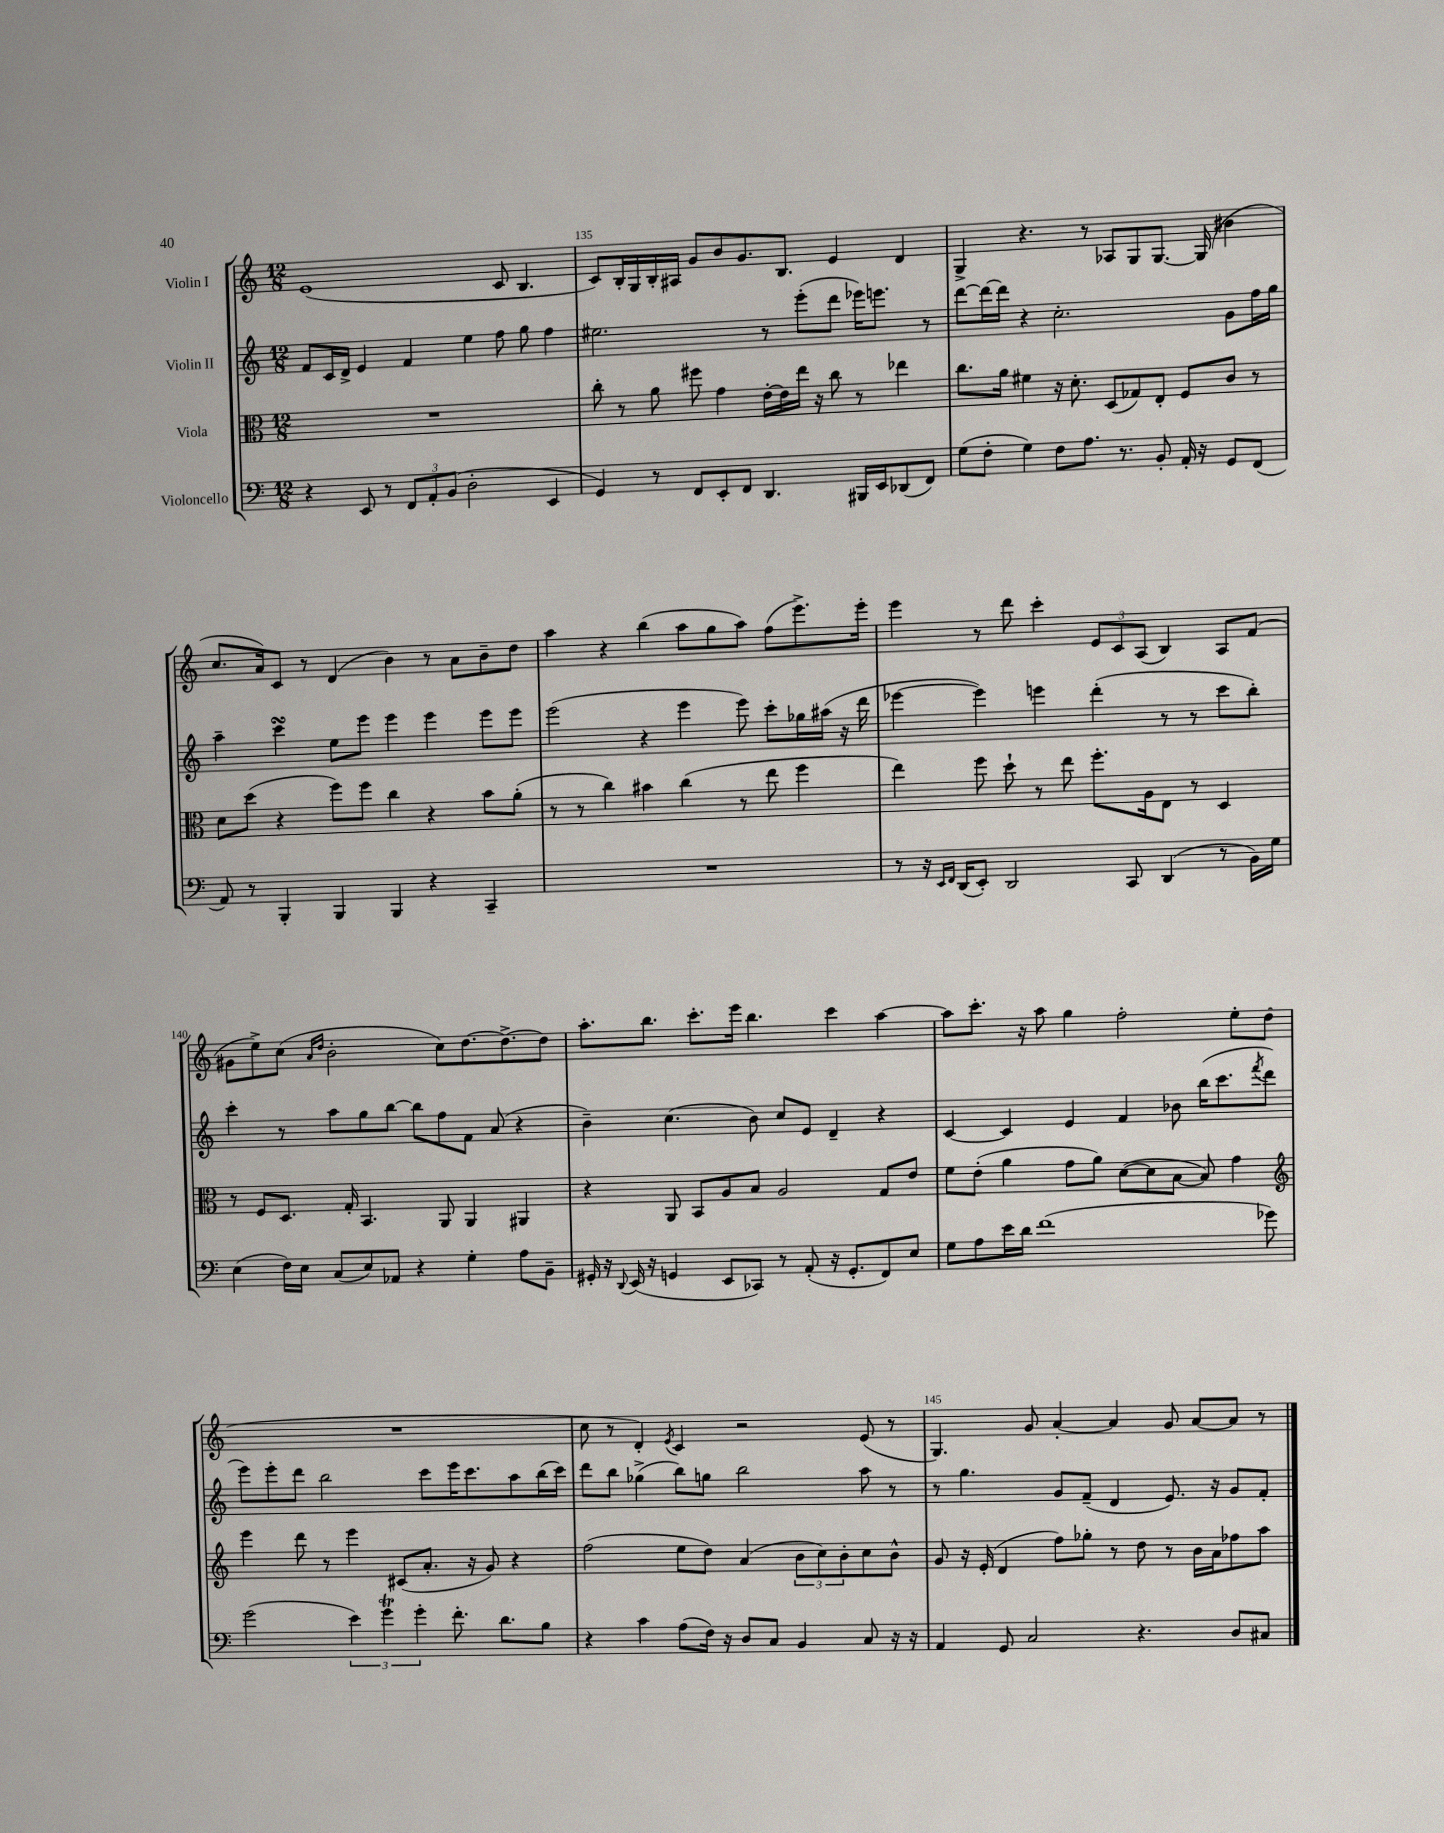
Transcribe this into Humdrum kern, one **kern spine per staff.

**kern	**kern	**kern	**kern
*staff4	*staff3	*staff2	*staff1
*clefF4	*clefC3	*clefG2	*clefG2
*k[]	*k[]	*k[]	*k[]
*M12/8	*M12/8	*M12/8	*M12/8
4r	1.r	8f	(1e
.	.	16c	.
.	.	16d^	.
8EE	.	4e	.
8r	.	.	.
12FF	.	4f	.
12AA'	.	.	.
(12BB	.	.	.
2D'	.	4ee	.
.	.	8ff	8c
.	.	8gg	4.B
4EE	.	4ff	.
=	=	=	=
4GG)	8cc'	2.ee#	8c)
.	8r	.	16B'
.	.	.	16G
8r	8a	.	16B'
.	.	.	16A#
8FF	8ff#	.	8g
8EE'	4g	.	8b
8FF	.	.	8.g
4.DD	[16e'	8r	.
.	16e]	.	8.B
.	16ee	(8eee'	.
.	16r	.	.
.	8cc	8ddd	4e
16BBB#	8r	16eee-)	.
16EE	.	8.eee	.
(8DD-	4ee-	.	4d
8FF)	.	8r	.
=	=	=	=
(8G	8.cc	[8ddd	4G^
8F'	.	16ddd_	.
.	16a	16ddd]	.
4G)	4f#	4r	4.r
8F	16r	2.cc'	.
.	8.d'	.	.
8.A	.	.	8r
.	(8D	.	8A-
8.r	.	.	.
.	8G-)	.	8G
8BB'	8E'	.	[8.G
16AA'	8F	.	.
16r	.	.	(16G]
8GG	8c	8g	4b#
(8FF	8r	16ff	.
.	.	16gg	.
=	=	=	=
8AA)	8d	4aa~	8.cc
8r	(8dd	.	.
.	.	.	16a)
4BBB'	4r	4ccc	8c
.	.	.	8r
4BBB	8ff)	8ee	(4d
.	8ff	8eee	.
4BBB	4cc	4eee	4b)
4r	4r	4eee	8r
.	.	.	8a
4CC~	8b	8eee	8b~
.	(8a'	8eee	8dd
=	=	=	=
1.r	8r	(2eee	4aa
.	8r	.	.
.	4cc)	.	4r
.	4b#	4r	(4bb
.	(4cc	4eee	8aa
.	.	.	8gg
.	8r	8eee)	8aa)
.	8ee	8ccc'	(8ff
.	4ff	16gg-	8.eee^)
.	.	(16aa#	.
.	.	16r	.
.	.	16ddd	16eee'
=	=	=	=
8r	4ee)	[4eee-	4eee
16r	.	.	.
16qqEE	.	.	.
16qqFF	.	.	.
(16DD	.	.	.
8EE')	8ff	4eee-])	8r
2DD	8dd`	.	8ddd
.	8r	4eee	4ccc'
.	8ee	.	.
.	8.ff'	(4ddd'	12e
.	.	.	12c
8CC	.	.	.
.	.	.	(12A
.	16A	.	.
(4DD	8E	8r	4B)
.	8r	8r	.
8r	4D	8ccc	8A
16BB)	.	8bb')	(8f
16G	.	.	.
=	=	=	=
(4E	8r	4ccc'	8g#
.	8F	.	8ee^)
16F)	8.D	8r	(8cc
16E	.	.	.
.	.	.	16qqa
.	.	.	16qqdd
(8C	.	8aa	2b'
.	16G'	.	.
8E)	4.BB	8gg	.
8AA-	.	[8bb	.
4r	.	8bb]	.
.	8AA	8ff	8cc)
4G'	4AA	8f	[8.dd
.	.	(8a	.
.	.	.	8.dd^_
8A	4AA#	4r	.
8BB~	.	.	8dd]
=	=	=	=
16GG#'	4r	4b~)	8.aa'
16r	.	.	.
8qqDD	.	.	.
(16EE	.	.	.
16r	.	.	8.bb
4GG	8AA	(4.cc	.
.	8BB	.	8.ccc'
8EE	8A	.	.
.	.	.	16eee
8CC-)	8B	8b)	4.bb
8r	2A	8cc	.
(8AA'	.	8e	.
16r	.	4d~	4ccc
8.GG'	.	.	.
8FF)	8G	4r	[4aa
8E	8e	.	.
=	=	=	=
8G	8f	[4c	8aa]
8A	(8e'	.	8.ccc'
16e	4a	4c]	.
16d	.	.	16r
(1f	.	.	8aa
.	8g	4e	4gg
.	8a)	.	.
.	([8d	4f	2ff'
.	8d]	.	.
.	[8B	8b-	.
.	8B])	(16bb	.
.	.	8.ccc	.
.	4g	.	8ee'
.	.	8qfff	.
8g-)	.	8ddd	(8dd
=	=	=	=
*	*clefG2	*	*
(2g	4eee	8eee)	1.r
.	.	8eee'	.
.	8ddd	8ddd	.
.	8r	2bb	.
6e)	4eee	.	.
6g	.	.	.
.	(8c#	.	.
6g'	.	.	.
.	8.a'	8ccc	.
8.f'	.	16eee	.
.	16r	8.ccc	.
.	8g)	.	.
8.d	.	.	.
.	4r	8aa	.
8B	.	(16bb	.
.	.	16ccc)	.
=	=	=	=
4r	(2ff	8ddd	8cc
.	.	8bb	8r
4c	.	(4gg-^	4d')
.	.	.	8qe
(8A	8ee	8bb)	4c
16F)	8dd)	8gg	.
16r	.	.	.
8D	(4a	2bb	2r
8C	.	.	.
4BB	12b	.	.
.	12cc)	.	.
.	12b'	.	.
8C	8cc	8aa	(8e
16r	8b^^	8r	8r
16r	.	.	.
=	=	=	=
4AA	8g	8r	4.G)
.	16r	4.gg	.
.	(16e'	.	.
8GG	4d	.	.
2C	.	.	8g
.	8ff)	8g	[4a'
.	8gg-'	(8f~	.
.	8r	4d	4a]
4.r	8dd	.	.
.	8r	8.e)	8g
.	16b	.	[8a
.	16a	16r	.
8D	8ff-	8g	8a]
8C#	8aa	8f'	8r
==	==	==	==
*-	*-	*-	*-
